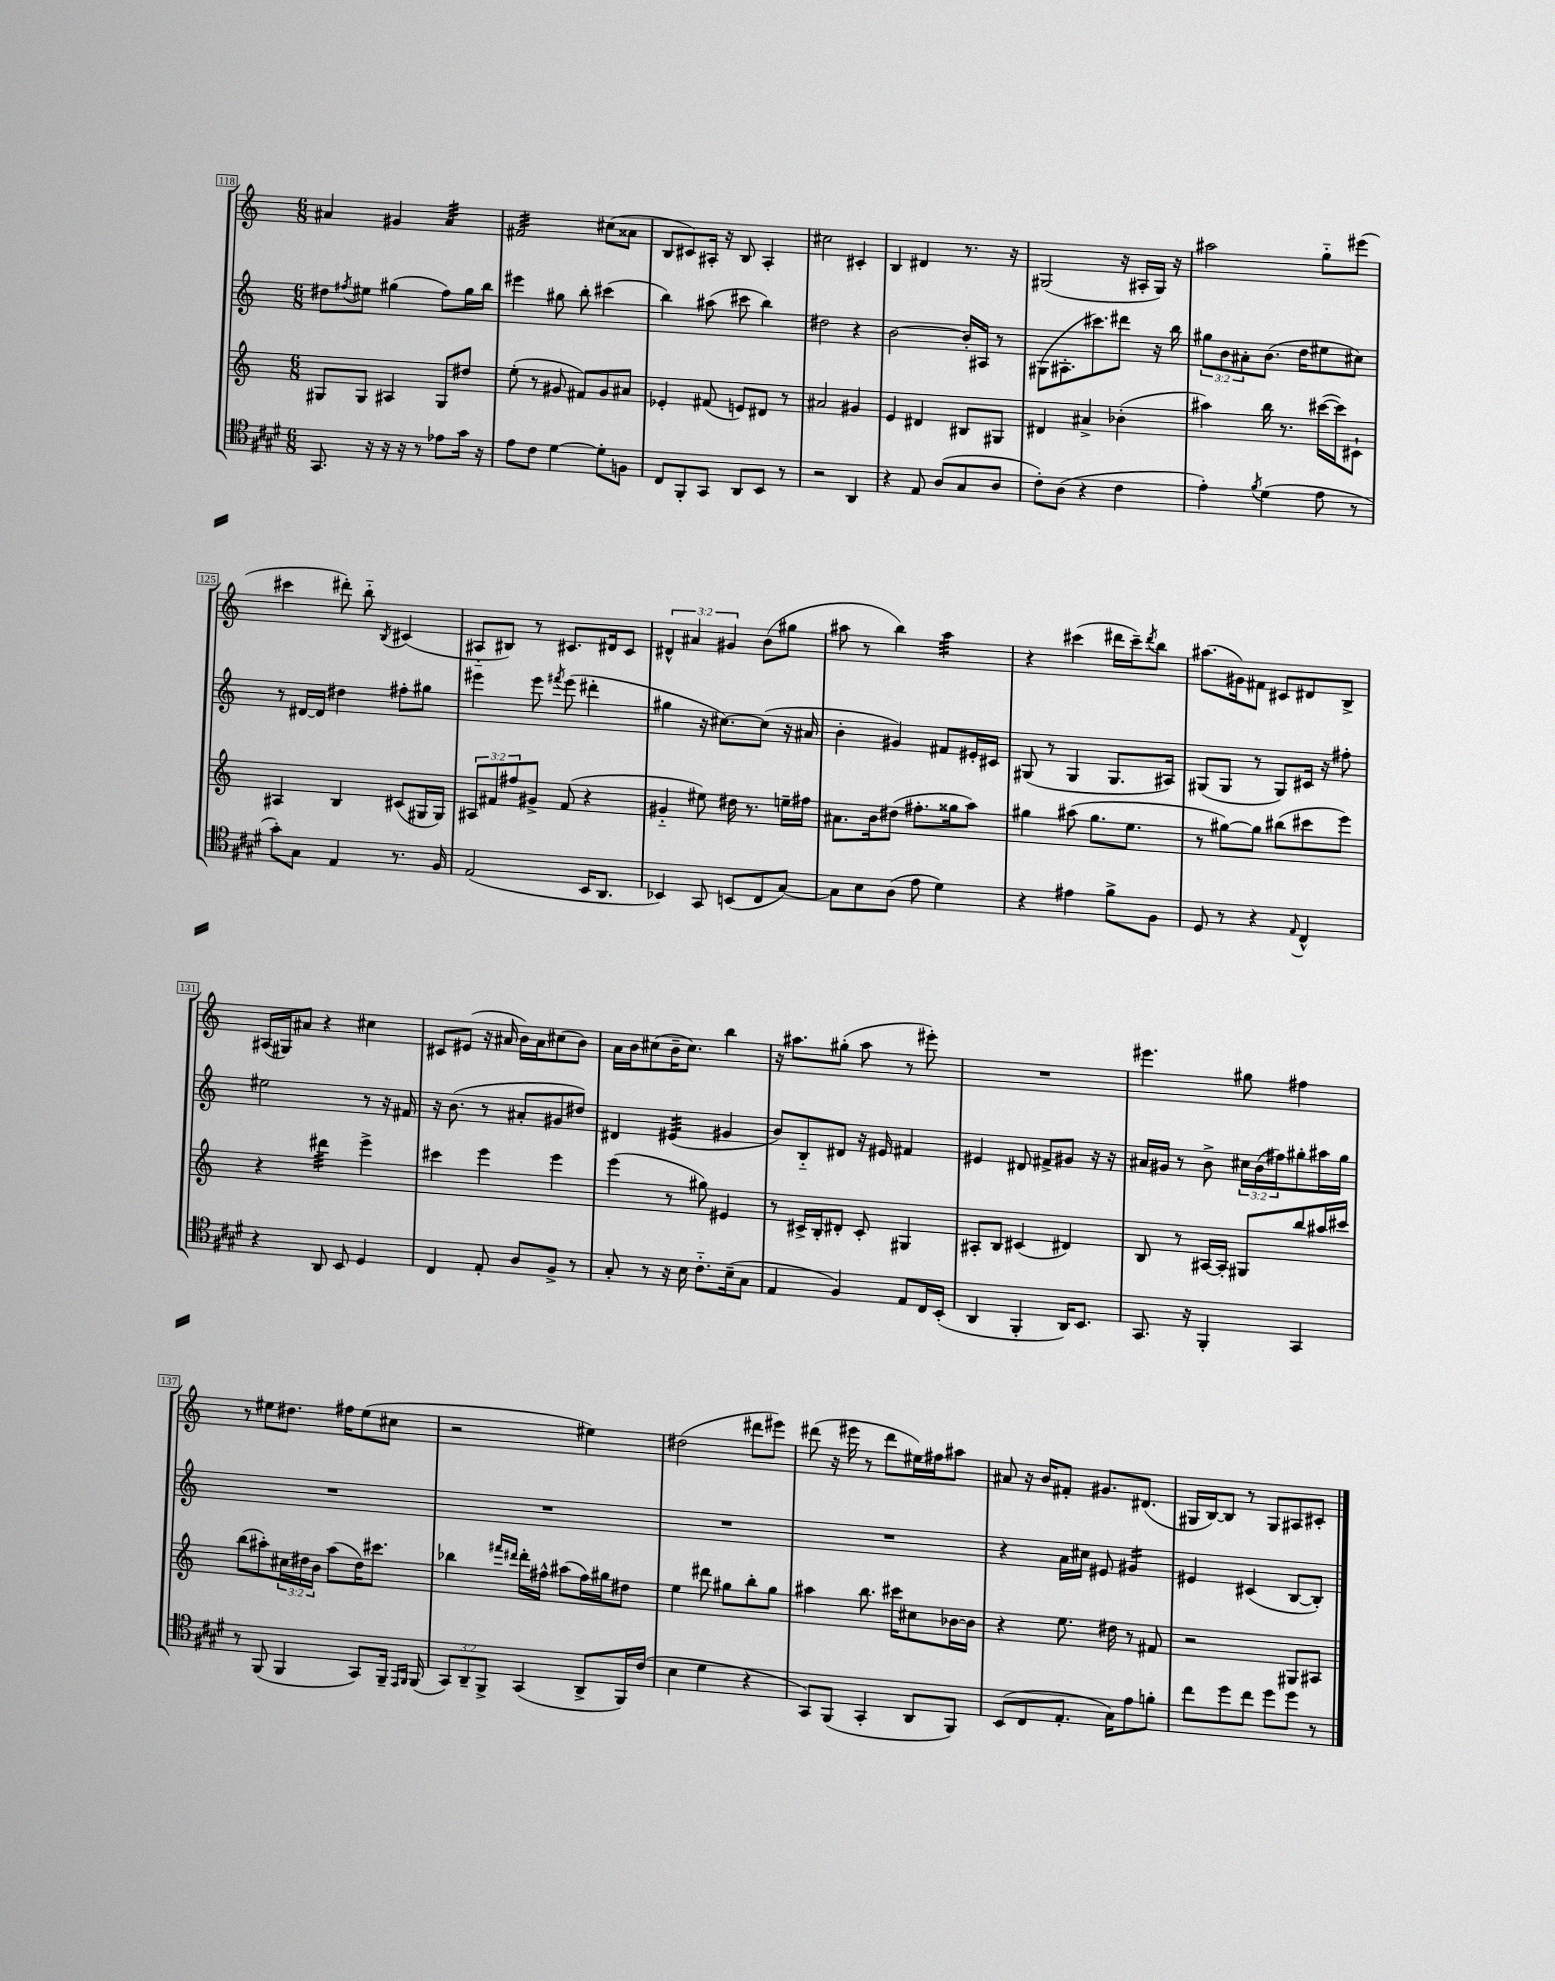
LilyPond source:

<<
\new StaffGroup <<
\new Staff = "s0" {
    \clef treble \key c \major \numericTimeSignature \time 6/8 \override Staff.TupletNumber.text = #tuplet-number::calc-fraction-text
    ais'4 gis'4 ais'4:32 |
    fis'2:32 cis''8( aisis'8 |
    b8 cis'8) ais16-. r16 b8 ais4-. |
    cis''2 cis'4-. |
    b4 dis'4 r8. r16 |
    gis2( r16 ais16-. gis16) r16 |
    ais''2 g''8-_ eis'''8( |
    cis'''4 dis'''8-.) b''8-_ \acciaccatura { b8 } cis'4( |
    ais8-_ bis8) r8 cis'8. dis'16 cis'8 |
    \tuplet 3/2 { dis'4-^ ais'4 gis'4 } b'8( gis''8 |
    ais''8 r8 b''4) ais''4:32 |
    r4 cis'''4( dis'''16 cis'''16--) \acciaccatura { dis'''8 } b''8 |
    ais''8.( gis'16) fis'8 cis'8 dis'8 b8-> |
    ais16( gis16) ais'8 r4 cis''4 |
    cis'8 eis'8( r16 ais'16 b'16) ais'16 cis''8( b'8) |
    a'16 b'16 cis''8( b'16-- cis''8.) b''4 |
    r16 ais''8. gis''8-.( ais''8 r8 eis'''8-.) |
    R2. |
    eis'''4. gis''8 fis''4 |
    r8 eis''8 dis''8. fis''16 eis''8( cis''8 |
    r2 eis''4) |
    dis''2( dis'''8 eis'''8) |
    dis'''8( r16 eis'''16 r8 dis'''8 eis''16) fis''16 ais''8 |
    ais'8 r16 b'16 fis'8-. gis'8. dis'8.( |
    gis16 b16~) b8 r8 gis8 ais8 cis'8-. \bar "|." |
}
\new Staff = "s1" {
    \clef treble \key c \major \numericTimeSignature \time 6/8 \override Staff.TupletNumber.text = #tuplet-number::calc-fraction-text
    dis''8 \acciaccatura { fis''8 } eis''8 gis''4( fis''8) gis''16 b''16 |
    eis'''4 gis''8 b''8-. cis'''4( |
    b''4) ais''8( cis'''8 b''4) |
    dis''2 r4 |
    b'2~ b'16-. ais16 r8 |
    gis8( ais8.-. cis'''8.) dis'''8 r16 b''16 |
    \tuplet 3/2 { gis''8 b'8 ais'8-. } b'8.( d''16 eis''8 cis''8) |
    r8 dis'16~ dis'16 dis''4 fis''8-. gis''8 |
    eis'''4 eis'''8 \acciaccatura { fis'''8 } eis'''8( dis'''4-. |
    gis''4 r16 cis''8.~) cis''8( r16 ais'16 |
    b'4-. gis'4) fis'8 eis'16-. cis'16 |
    gis8( r8 gis4 gis8. ais16) |
    gis8( gis8 r8 gis8) cis'16 r16 fis''8-. |
    eis''2 r8 r16 fis'16 |
    r16 b'8.( r8 ais'8-. gis'8 dis''8) |
    dis'4 eis'4:32( gis'4 |
    b'8) b8-_ dis'8 r16 eis'16 fis'4 |
    eis'4 dis'8 fis'8-> gis'8 r16 r16 |
    ais'16 gis'16 r8 b'8-> \tuplet 3/2 { cis''16 b'16( fis''16) } gis''8-. ais''16 gis''16 |
    R2. |
    R2. |
    R2. |
    R2. |
    r4 a'16 cis''16 eis'8 gis'4:16 |
    eis'4 cis'4( b8~ b8-.) \bar "|." |
}
\new Staff = "s2" {
    \clef treble \key c \major \numericTimeSignature \time 6/8 \override Staff.TupletNumber.text = #tuplet-number::calc-fraction-text
    gis8 gis8 ais4 gis8 dis''8 |
    e''8-.( r8 gis'8 fis'8) gis'8 ais'8 |
    ees'4-. fis'8( e'8) dis'8 r8 |
    ais'2 gis'4 |
    e'4 dis'4 bis8 gis8 |
    dis'4 ais'4-> bes'4-.( |
    ais''4) b''16 r8. cis'''16~( cis'''16) cis'8-! |
    ais4 b4 cis'8( gis16 gis16) |
    \tuplet 3/2 { ais8 fis'8 fis''8 } gis'8-> fis'8( r4 |
    gis'4-_ eis''8) dis''16 r8. e''16-- fis''16 |
    ais'8. b'16 dis''8( fis''8.-. gisis''16 a''8) |
    gis''4 ais''8( gis''8. e''8. |
    r8 gis''8~) gis''8 bis''8( cis'''8 e'''8) |
    r4 dis'''4:32 e'''4-> |
    cis'''4 e'''4 e'''4 |
    e'''4( r8 gis''8) eis'4 |
    r8 cis'16-> b16-. dis'8-. cis'8-. gis4 |
    ais8-. b8 cis'4( dis'4) |
    b8 r8 ais16~ ais16-. gis8 b''8 ais''16 cis'''16 |
    b''8( ais''8-.) \tuplet 3/2 { cis''16 dis''16 b'16 } ais''8( dis''16) cis'''8. |
    bes''4 \grace { fis'''16 dis'''16 } dis'''16-. fis''16-^ ais''8( fis''16) gis''16 dis''8 |
    e''4 dis'''8 gis''8 b''8-. gis''8 |
    ais''4 b''8. cis'''16 cis''8 bes'16~ bes'16 |
    r4 e''8. dis''16 r8 fis'8 |
    r2 gis8 ais8 \bar "|." |
}
\new Staff = "s3" {
    \clef tenor \key e \major \numericTimeSignature \time 6/8 \override Staff.TupletNumber.text = #tuplet-number::calc-fraction-text
    gis,8. r16 r16 r16 r8 ees'8 gis'16 r16 |
    e'8 cis'8 dis'4~ dis'8-. f8 |
    cis8 fis,8-. gis,8 a,8 b,8 r8 |
    r2 a,4 |
    r4 e8 a8( gis8 a8 |
    cis'8-.) a8( r4 cis'4 |
    e'4-.) \acciaccatura { fis'8 } dis'4( e'8 r8 |
    gis'8-.) gis8 e4 r8. fis16 |
    e2( b,16 a,8. |
    bes,4) gis,8 b,8( cis8 gis8~) |
    gis8 b8 a8( e'8 dis'4) |
    r4 eis'4 fis'8-> fis8 |
    dis8 r8 r4 \appoggiatura { e8 } cis4-^ |
    r4 a,8 b,8 dis4 |
    cis4 e8-. a8 fis8-> r8 |
    gis8-. r8 r16 b16 cis'8.-_ b16--( gis8 |
    e4 fis4) e8 cis16 b,16-.( |
    a,4 fis,4-. a,16) b,8. |
    gis,8. r16 fis,4-. gis,4 |
    r8 fis,8( fis,4 gis,8) fis,16-- \grace { e,16 fis,16 } fis,16( |
    \tuplet 3/2 { gis,8) a,8-- fis,8-> } gis,4( a,8-> fis,16) cis'16( |
    b4 dis'4 r4 |
    gis,8) fis,8( gis,4-. a,8 fis,8) |
    b,8( cis8 e8.-. gis16) e'8 f'8-. |
    cis''8 dis''8 cis''8 dis''8 dis''8 r8 \bar "|." |
}
>>
>>
\layout { \context { \Score currentBarNumber = #118 \override BarNumber.stencil = #(make-stencil-boxer 0.1 0.3 ly:text-interface::print) } }
